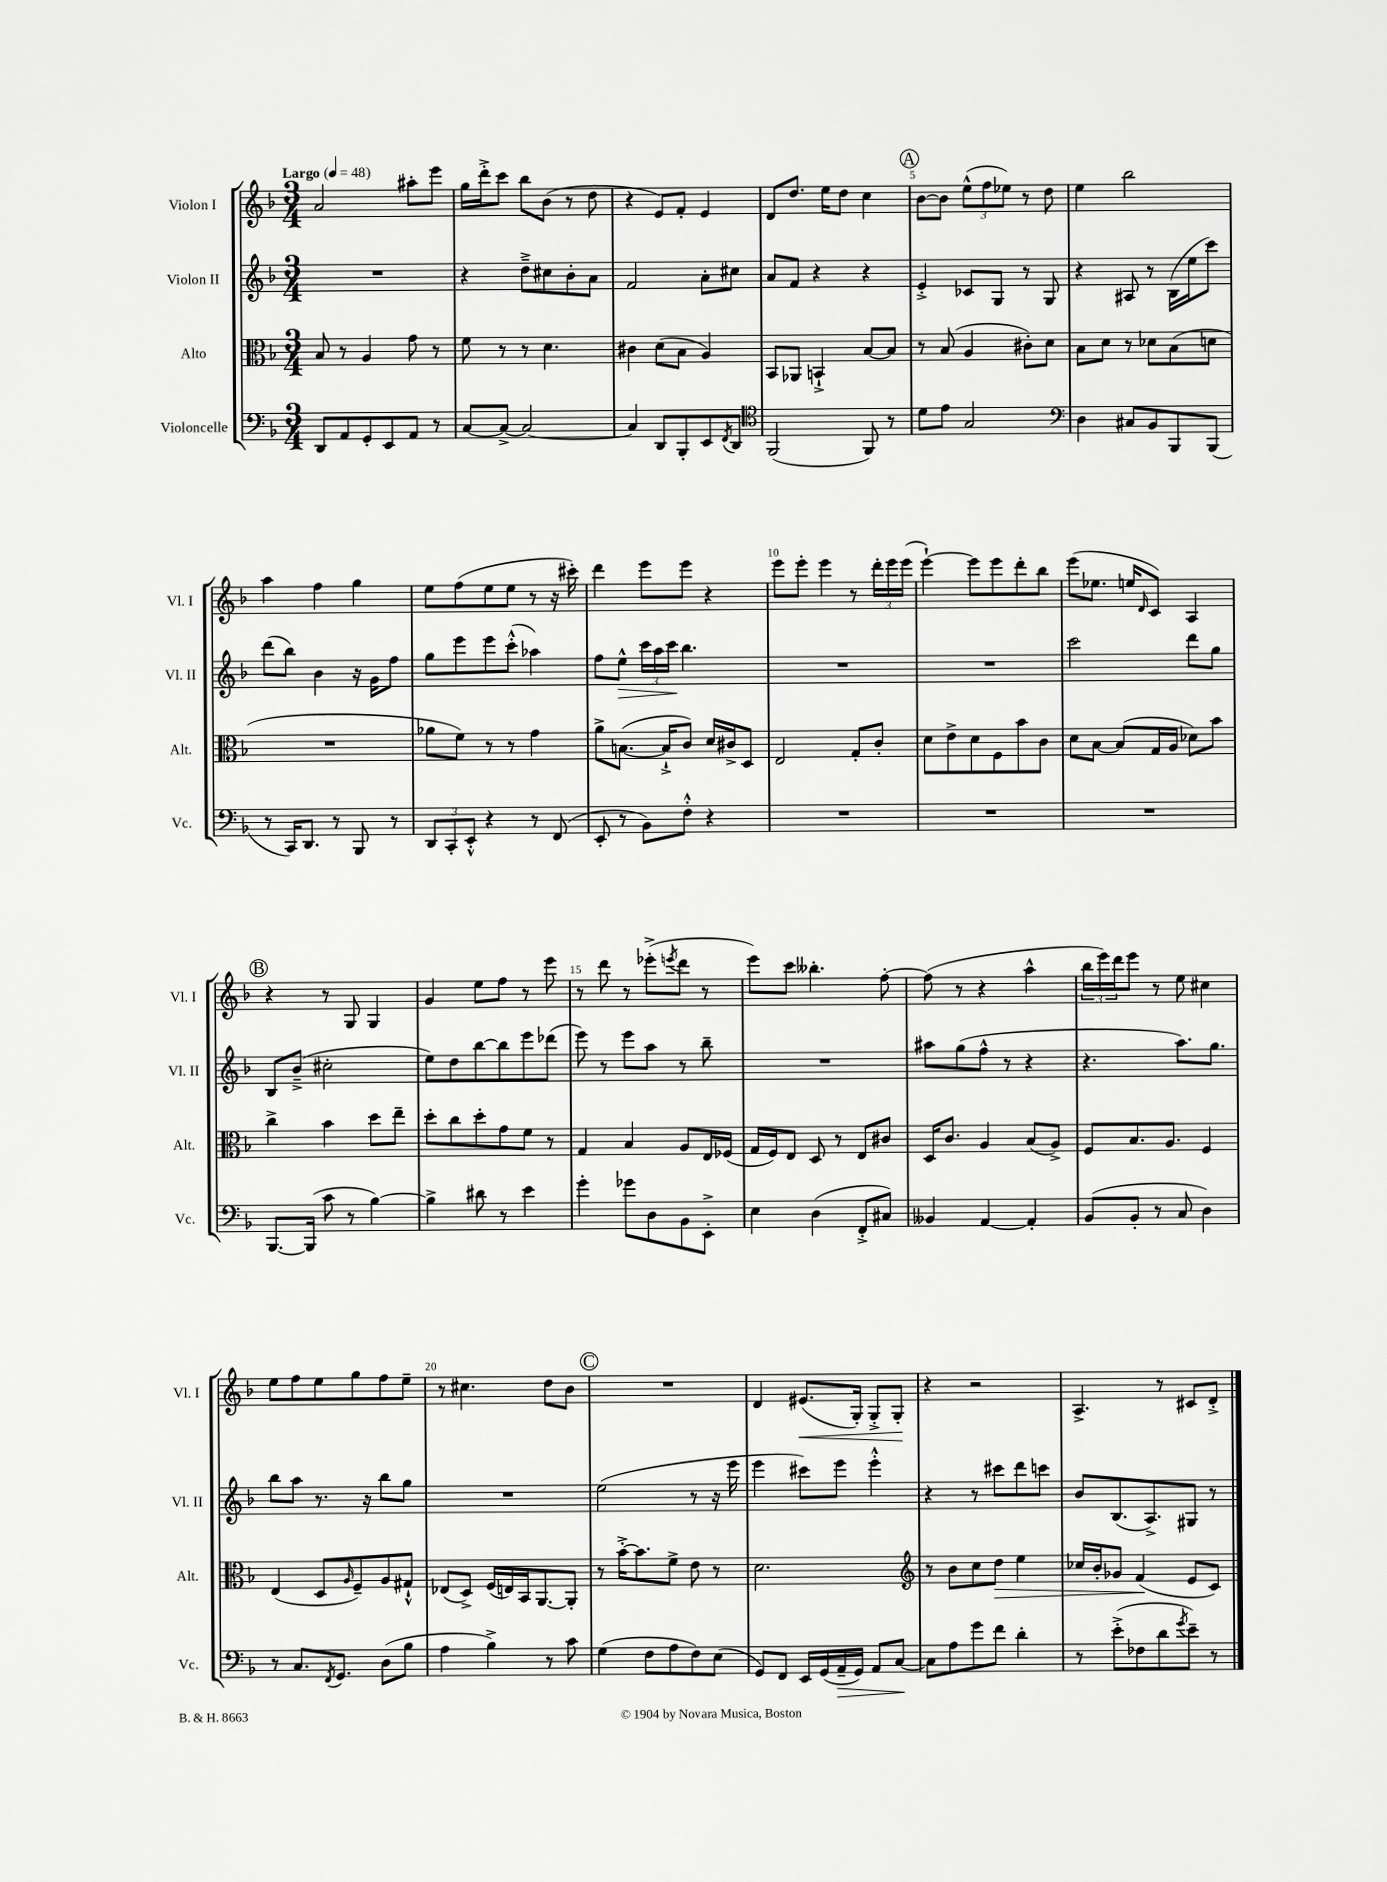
<<
\new StaffGroup <<
\new Staff = "s0" \with { instrumentName = "Violon I" shortInstrumentName = "Vl. I" } {
    \clef treble \key f \major \numericTimeSignature \time 3/4 \tempo "Largo" 4 = 48
    a'2 ais''8-. e'''8 |
    g''16 d'''16-.-> c'''8 bes''8 bes'8( r8 d''8 |
    r4 e'8) f'8-. e'4 |
    d'8 d''8. e''16 d''8 c''4 |
    \mark \markup { \circle "A" } bes'8~ bes'8 \tuplet 3/2 { e''8-^( f''8 ees''8) } r8 d''8 |
    e''4 bes''2 |
    a''4 f''4 g''4 |
    e''8 f''8( e''8 e''8 r8 r16 cis'''16-.) |
    d'''4 e'''8 e'''8 r4 |
    e'''8 e'''8-. e'''4 r8 \tuplet 3/2 { d'''16-. e'''16 e'''16( } |
    e'''4~-!) e'''8 e'''8 d'''8-. bes''8 |
    e'''8( ees''8. e''16 \grace { d'16 } c'8) a4 |
    \mark \markup { \circle "B" } r4 r8 g8 g4 |
    g'4 e''8 f''8 r8 e'''8 |
    r8 d'''8 r8 ees'''8-.->( \acciaccatura { e'''8 } d'''8 r8 |
    e'''8) c'''8 beses''4.-. f''8~-. |
    f''8( r8 r4 a''4-^ |
    \tuplet 3/2 { bes''16 e'''16) d'''16 } e'''8 r8 e''8 cis''4 |
    e''8 f''8 e''8 g''8 f''8 e''8-- |
    r8 cis''4. d''8 bes'8 |
    \mark \markup { \circle "C" } R2. |
    d'4 eis'8.\<( g16-.) g8-.-> g8-.\! |
    r4 r2 |
    a4.-> r8 cis'8 d'8-.-> \bar "|." |
}
\new Staff = "s1" \with { instrumentName = "Violon II" shortInstrumentName = "Vl. II" } {
    \clef treble \key f \major \numericTimeSignature \time 3/4
    R2. |
    r4 d''8---> cis''8 bes'8-. a'8 |
    f'2 a'8-. cis''8 |
    a'8 f'8 r4 r4 |
    \mark \markup { \circle "A" } e'4-.-> ces'8 g8 r8 g8 |
    r4 ais8 r8 bes16( e''16 c'''8) |
    d'''8( bes''8) bes'4 r16 g'16 f''8 |
    g''8 e'''8 e'''8 c'''8-.-^( aes''4) |
    f''8 e''8-^\> \tuplet 3/2 { c'''16 a''16 c'''16\! } bes''4. |
    R2. |
    R2. |
    c'''2 d'''8 g''8 |
    \mark \markup { \circle "B" } bes8 bes'8--->( cis''2-. |
    e''8) d''8 bes''8~ bes''8 e'''8 des'''8( |
    e'''8) r8 e'''8 a''8 r8 bes''8-- |
    R2. |
    ais''8 g''8( f''8-^ r8 r4 |
    r4. a''8.) g''8. |
    bes''8 a''8 r8. r16 bes''8 g''8 |
    R2. |
    \mark \markup { \circle "C" } e''2( r8 r16 e'''16 |
    e'''4 cis'''8) e'''8 e'''4-.-^ |
    r4 r8 cis'''8 d'''8 c'''8 |
    bes'8 bes8.( a8.->) gis8 r8 \bar "|." |
}
\new Staff = "s2" \with { instrumentName = "Alto" shortInstrumentName = "Alt." } {
    \clef alto \key f \major \numericTimeSignature \time 3/4
    bes8 r8 a4 g'8 r8 |
    f'8 r8 r8 d'4. |
    cis'4 d'8( bes8 a4) |
    bes,8 aes,8 b,4-!-> bes8~ bes8 |
    \mark \markup { \circle "A" } r8 bes8( a4 cis'8-.) d'8 |
    bes8 d'8 r8 des'8 bes8( d'8 |
    R2. |
    aes'8 f'8) r8 r8 g'4 |
    a'8-> b8.~( b16-!-> c'8) d'16 cis'16-> d8 |
    e2 g8-. c'8-. |
    d'8 e'8-> d'8 f8 bes'8 c'8 |
    d'8 bes8~ bes8( g16 a16 des'8) bes'8 |
    \mark \markup { \circle "B" } c''4-> bes'4 d''8 e''8-- |
    d''8-. c''8 d''8-. g'8 f'8 r8 |
    g4 bes4 a8 e16 fes16( |
    g16 f16) e8 d8 r8 e8 cis'8 |
    d16 c'8. a4 bes8( a8->) |
    f8 bes8. a8. f4 |
    e4( d8 \grace { a16 } f8--) a8 gis8-!-^ |
    ees8( d8->) f16( e16) bes,16 a,8.~ a,8-. |
    \mark \markup { \circle "C" } r8 bes'16~-.-> bes'8. f'8-> e'8 r8 |
    d'2. |
    \clef treble r8 bes'8 c''8 d''8\> e''4 |
    ces''16 bes'16-. ges'8 f'4\!( e'8 c'8) \bar "|." |
}
\new Staff = "s3" \with { instrumentName = "Violoncelle" shortInstrumentName = "Vc." } {
    \clef bass \key f \major \numericTimeSignature \time 3/4
    d,8 a,8 g,8-. e,8 a,8 r8 |
    c8~ c8~-> c2~ |
    c4 d,8 bes,,8-. e,8 \acciaccatura { f,8 } d,8 |
    \clef tenor f,2( f,8) r8 |
    \mark \markup { \circle "A" } d'8 e'8 g2 |
    \clef bass d4 cis8 bes,8 bes,,8 bes,,8( |
    r8 c,16) d,8. r8 bes,,8 r8 |
    \tuplet 3/2 { d,8 c,8-. e,8-.-^ } r4 r8 f,8( |
    e,8-. r8 bes,8) f8-.-^ r4 |
    R2. |
    R2. |
    R2. |
    \mark \markup { \circle "B" } bes,,8.~ bes,,16( c'8 r8 bes4~) |
    bes4-> dis'8 r8 e'4 |
    g'4-. ges'8 d8 bes,8 e,8-.-> |
    e4 d4( f,8-.-> cis8) |
    beses,4 a,4~ a,4-. |
    bes,8( bes,8-. r8 c8 d4) |
    r8 c8. \acciaccatura { f,8 } g,8. d8( bes8 |
    a4 bes4->) r8 c'8 |
    \mark \markup { \circle "C" } g4( f8 a8 f8) e8( |
    g,8) f,8 e,16 g,16( a,16--\> g,16) a,8 c8~\! |
    c8 a8 g'8 f'8 d'4-. |
    r8 e'8-.->( fes8 d'8 \acciaccatura { g'8 } e'8--) r8 \bar "|." |
}
>>
>>
\layout { \context { \Score \override BarNumber.break-visibility = ##(#f #t #t) barNumberVisibility = #(every-nth-bar-number-visible 5) } }
